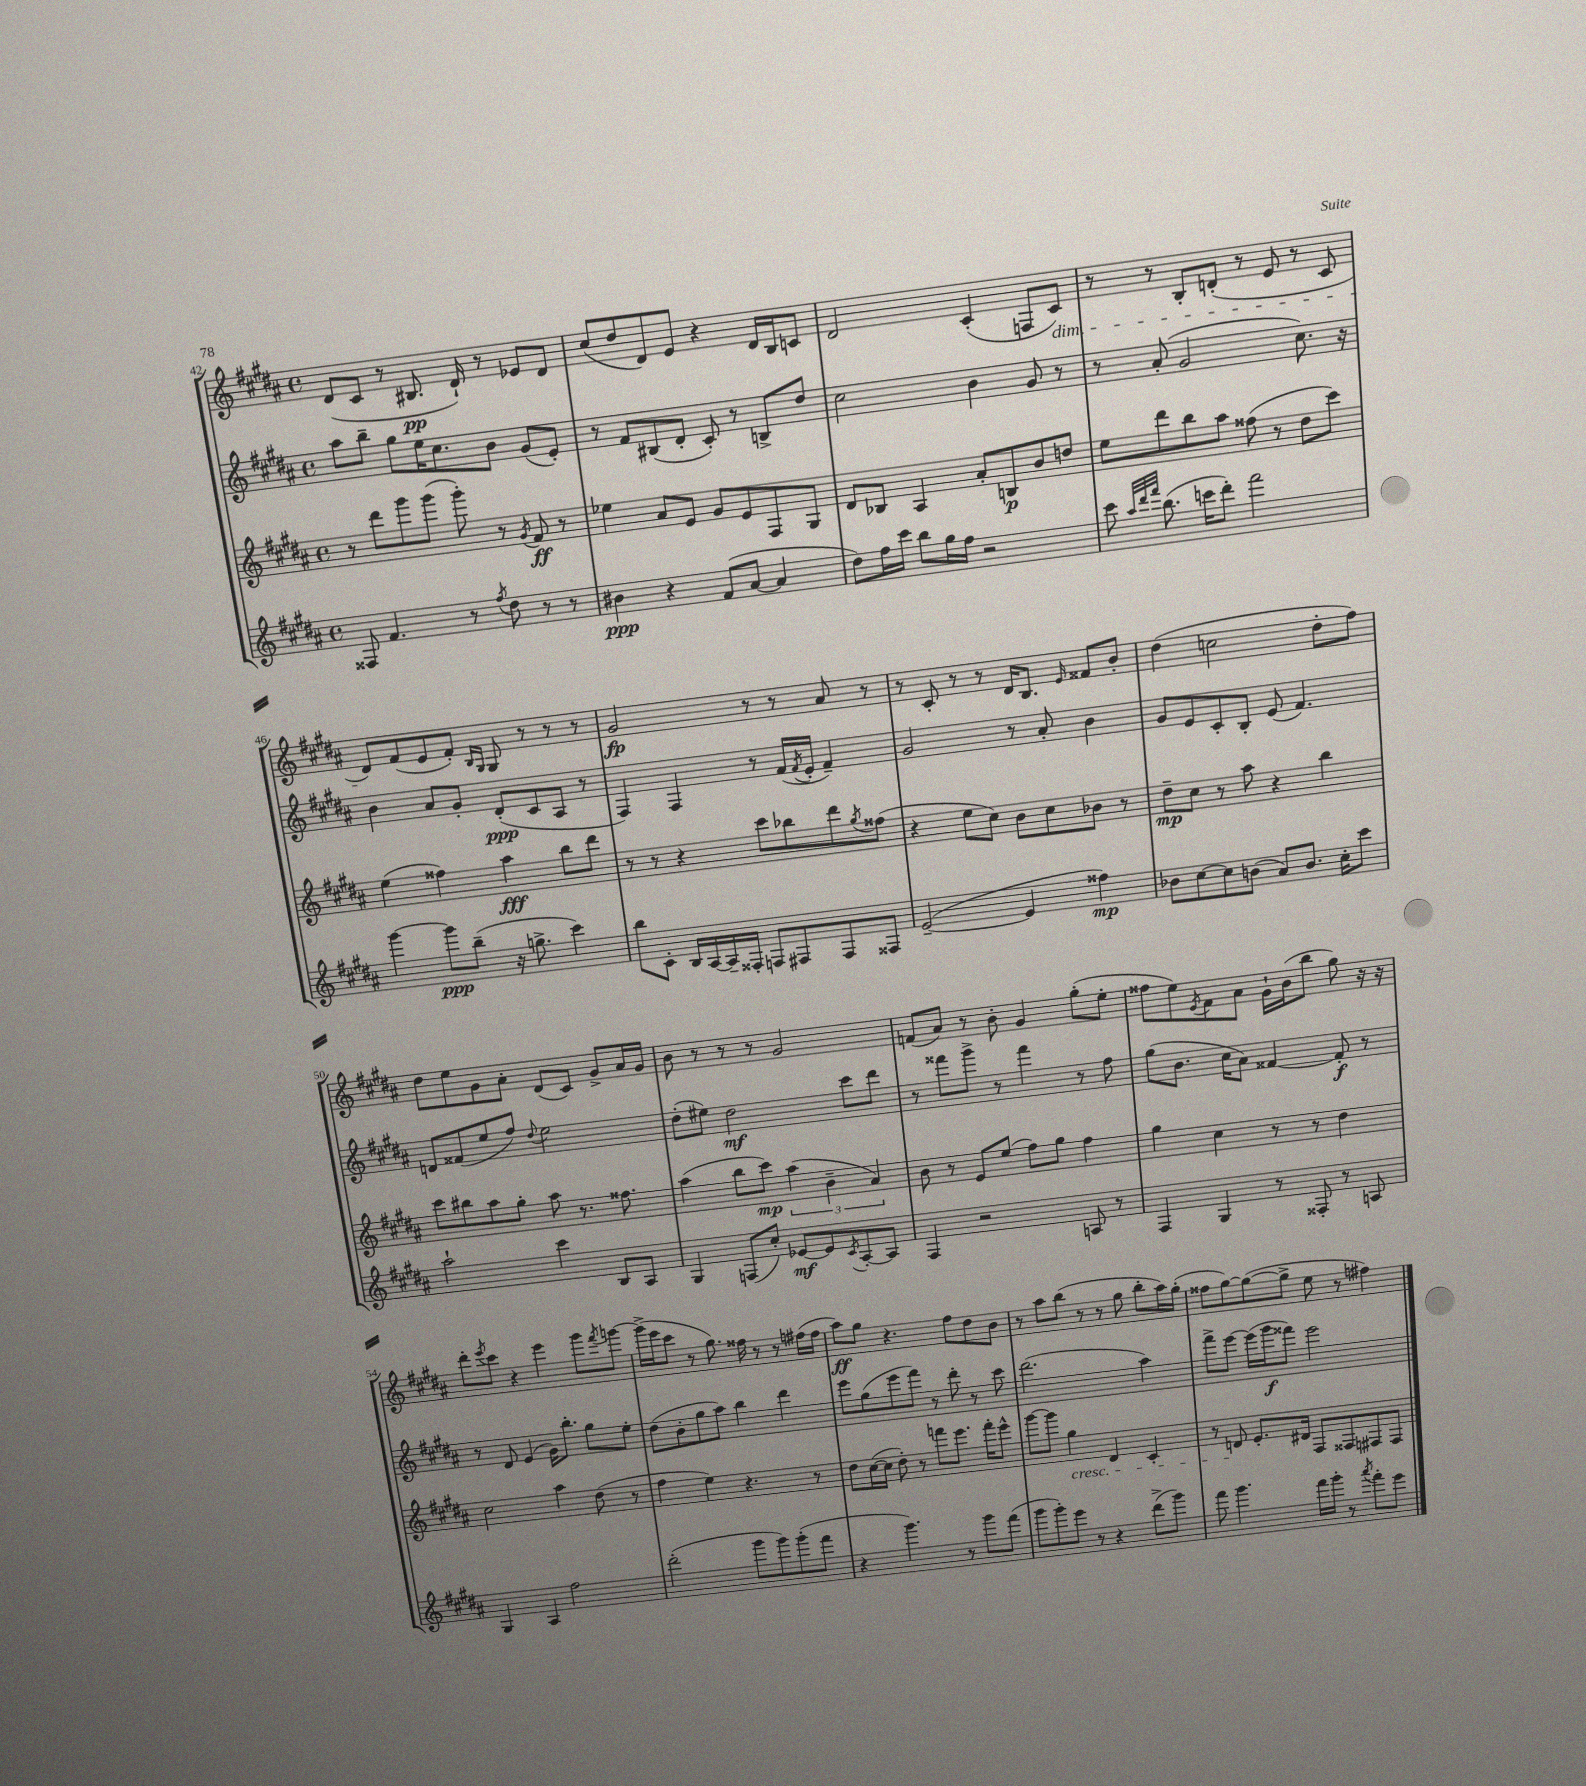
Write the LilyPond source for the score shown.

<<
\new StaffGroup <<
\new Staff = "s0" {
    \clef treble \key b \major \defaultTimeSignature \time 4/4
    dis'8( cis'8 r8 bis8.\pp dis'16-!) r8 ees'8 dis'8 |
    cis''8( dis''8 dis'8) e'8 r4 dis'16 b16 c'8 |
    dis'2 cis'4-.( f8 cis'8\dim) |
    r8 r8 b8-. d'8-.( r8 e'8 r8 cis'8 |
    dis'8\!) fis'8( e'8 fis'8-.) \grace { b16 gis16 } gis8 r8 r8 r8 |
    gis'2\fp r8 r8 ais'8 r8 |
    r8 cis'8-. r8 r8 dis'16 b8. \grace { e'16 } fisis'8 b'8-. |
    dis''4( c''2 dis''8-. fis''8) |
    dis''8 e''8 gis'8 ais'8-. dis'8( cis'8) gis'8-> ais'16 gis'16 |
    b'8 r8 r8 r8 gis'2 |
    f'8( ais'8) r8 b'8-. gis'4 gis''8-.( e''8-. |
    fisis''8 e''8) \acciaccatura { e'8 } fis'8 ais'8 gis'16-! b'16( b''8 gis''8) r16 r16 |
    dis'''8-. \acciaccatura { e'''8 } cis'''8 r4 e'''4 gis'''8 \acciaccatura { fis'''8 } g'''8~ |
    g'''16->( e'''16 cis'''8 r8 gis''8.) fisis''16 r8 r8 fis''16( fis''16 |
    ais''8\ff) gis''8 r4. fis''8 dis''8 b'8 |
    r8 ais''8 b''8( r8 r8 gis''8 b''8-. ais''16) gis''16-.( |
    fisis''8 gis''8~) gis''8~( gis''8-> e''8 r8 fis''4) \bar "|." |
}
\new Staff = "s1" {
    \clef treble \key b \major \defaultTimeSignature \time 4/4
    ais''8 b''8-- gis''8 e''16 cis''8. b'8 gis'8( e'8-.) |
    r8 fis'8 bis8( dis'8-. cis'8-.) r8 b8-> dis''8 |
    cis''2 b'4 gis'8 r8 |
    r8 ais'8-.( gis'2 cis''8.) r16 |
    b'4 ais'8 gis'8-. dis'8-.\ppp( cis'8 ais8 r8 |
    fis4) fis4 r8 fis'16( \acciaccatura { fis'8 } e'16-. fis'4--) |
    gis'2 r8 ais'8-. b'4 |
    gis'8 e'8 cis'8-. b8-. e'8( fis'4.) |
    d'8 fisis'8( e''8 fis''8) \appoggiatura { dis''8 } e''2 |
    dis''8-.( eis''8) dis''2\mf cis'''8 dis'''8 |
    r8 fisis'''8 gis'''8-> r8 fisis'''4 r8 fis''8 |
    gis''8( b'8. cis''16 ais'8) fisis'4~ fisis'8-.\f r8 |
    r8 dis'8 e'4( gis'16) b''8.-. gis''8 e''8-. |
    dis''8( b'8-. gis''8 ais''8) b''4 dis'''4 |
    e'''8 gis''8( e'''8 fis'''8) r8 dis'''8-. r8 cis'''8 |
    dis'''2.( ais''4) |
    fis'''8-> e'''8~ e'''16( gis'''16\f fisis'''8) e'''2 \bar "|." |
}
\new Staff = "s2" {
    \clef treble \key b \major \defaultTimeSignature \time 4/4
    r8 dis'''8 gis'''8 gis'''8( gis'''8-.) r8 \acciaccatura { gis'8 } fis'8\ff r8 |
    ees''4 ais'8 e'8 gis'8 e'8 fis8 gis8 |
    dis'8 bes8 ais4 ais'8-. b8\p b'8 d''8 |
    e''8 dis'''8 b''8 ais''8 fisis''8( r8 dis''8 cis'''8) |
    e''4( fisis''4) ais''4\fff b''8 dis'''8 |
    r8 r8 r4 cis'''8 bes''8 dis'''8 \acciaccatura { gis''8 } fisis''8( |
    r4 e''8 cis''8) b'8 cis''8 bes'8 r8 |
    dis''8--\mp cis''8 r8 ais''8 r4 b''4 |
    cis'''8 bis''8 ais''8 gis''8-. ais''8 r8. fisis''8. |
    ais''4( b''8 cis'''8\mp) \tuplet 3/2 { ais''4( b'4-- ais'4) } |
    b'8 r8 e'8 e''8( fis''8) gis''8 fis''4 |
    gis''4 cis''4 r8 r8 dis''4 |
    cis''2 ais''4 dis''8( r8 |
    fis''4 e''4) r4. r8 |
    dis''8 cis''16~( cis''16 dis''8-.) r8 f'''8 e'''8. f'''16-. e'''8-^ |
    gis'''8~ gis'''8 gis''4\cresc dis'4 cis'4-. |
    r8 d'8\! e'8.-. dis'16 fis8 fisis8 fis8 fis8 \bar "|." |
}
\new Staff = "s3" {
    \clef treble \key b \major \defaultTimeSignature \time 4/4
    fisis8 fis'4. r8 \acciaccatura { fis''8 } dis''8 r8 r8 |
    bis'4\ppp r4 fis'8( ais'8~ ais'4 |
    dis''8) fis''16 cis'''16 b''8 gis''16 fis''16 r2 |
    cis'''8 \grace { ais''32 dis'''32 fis'''32 } b''8.( c'''16 dis'''8-.) fis'''2 |
    gis'''4~ gis'''8\ppp b''8--( r16 g''8.-> cis'''4) |
    b''8 cis'8-. b16 ais16~ ais16-- fisis16-. f8 fis8 fis8 fisis8 |
    e'2~--( e'4 fisis''4\mp) |
    bes'8 cis''8~ cis''8 b'8( ais'8) b'8. cis''16-. cis'''8 |
    ais''2-! cis'''4 b8 ais8 |
    gis4 f8( cis''8-.) ees'8~\mf ees'8 \acciaccatura { cis'8 } ais8~-. ais8 |
    fis4 r2 a8 r8 |
    fis4 gis4 r8 fisis8-. r8 a8 |
    gis4 ais4 fis''2 |
    dis'''2-.( gis'''8 gis'''8) gis'''8-.( fis'''8 |
    r4 gis'''4.) r8 gis'''8 fis'''8( |
    gis'''8 gis'''8-.) e'''8 r8 r4 dis'''8->( gis'''8) |
    fis'''8 gis'''4. fis'''16 gis'''16-. r8 \acciaccatura { ais'''8 } fis'''8-. e'''8 \bar "|." |
}
>>
>>
\layout { \context { \Score currentBarNumber = #42 } }
